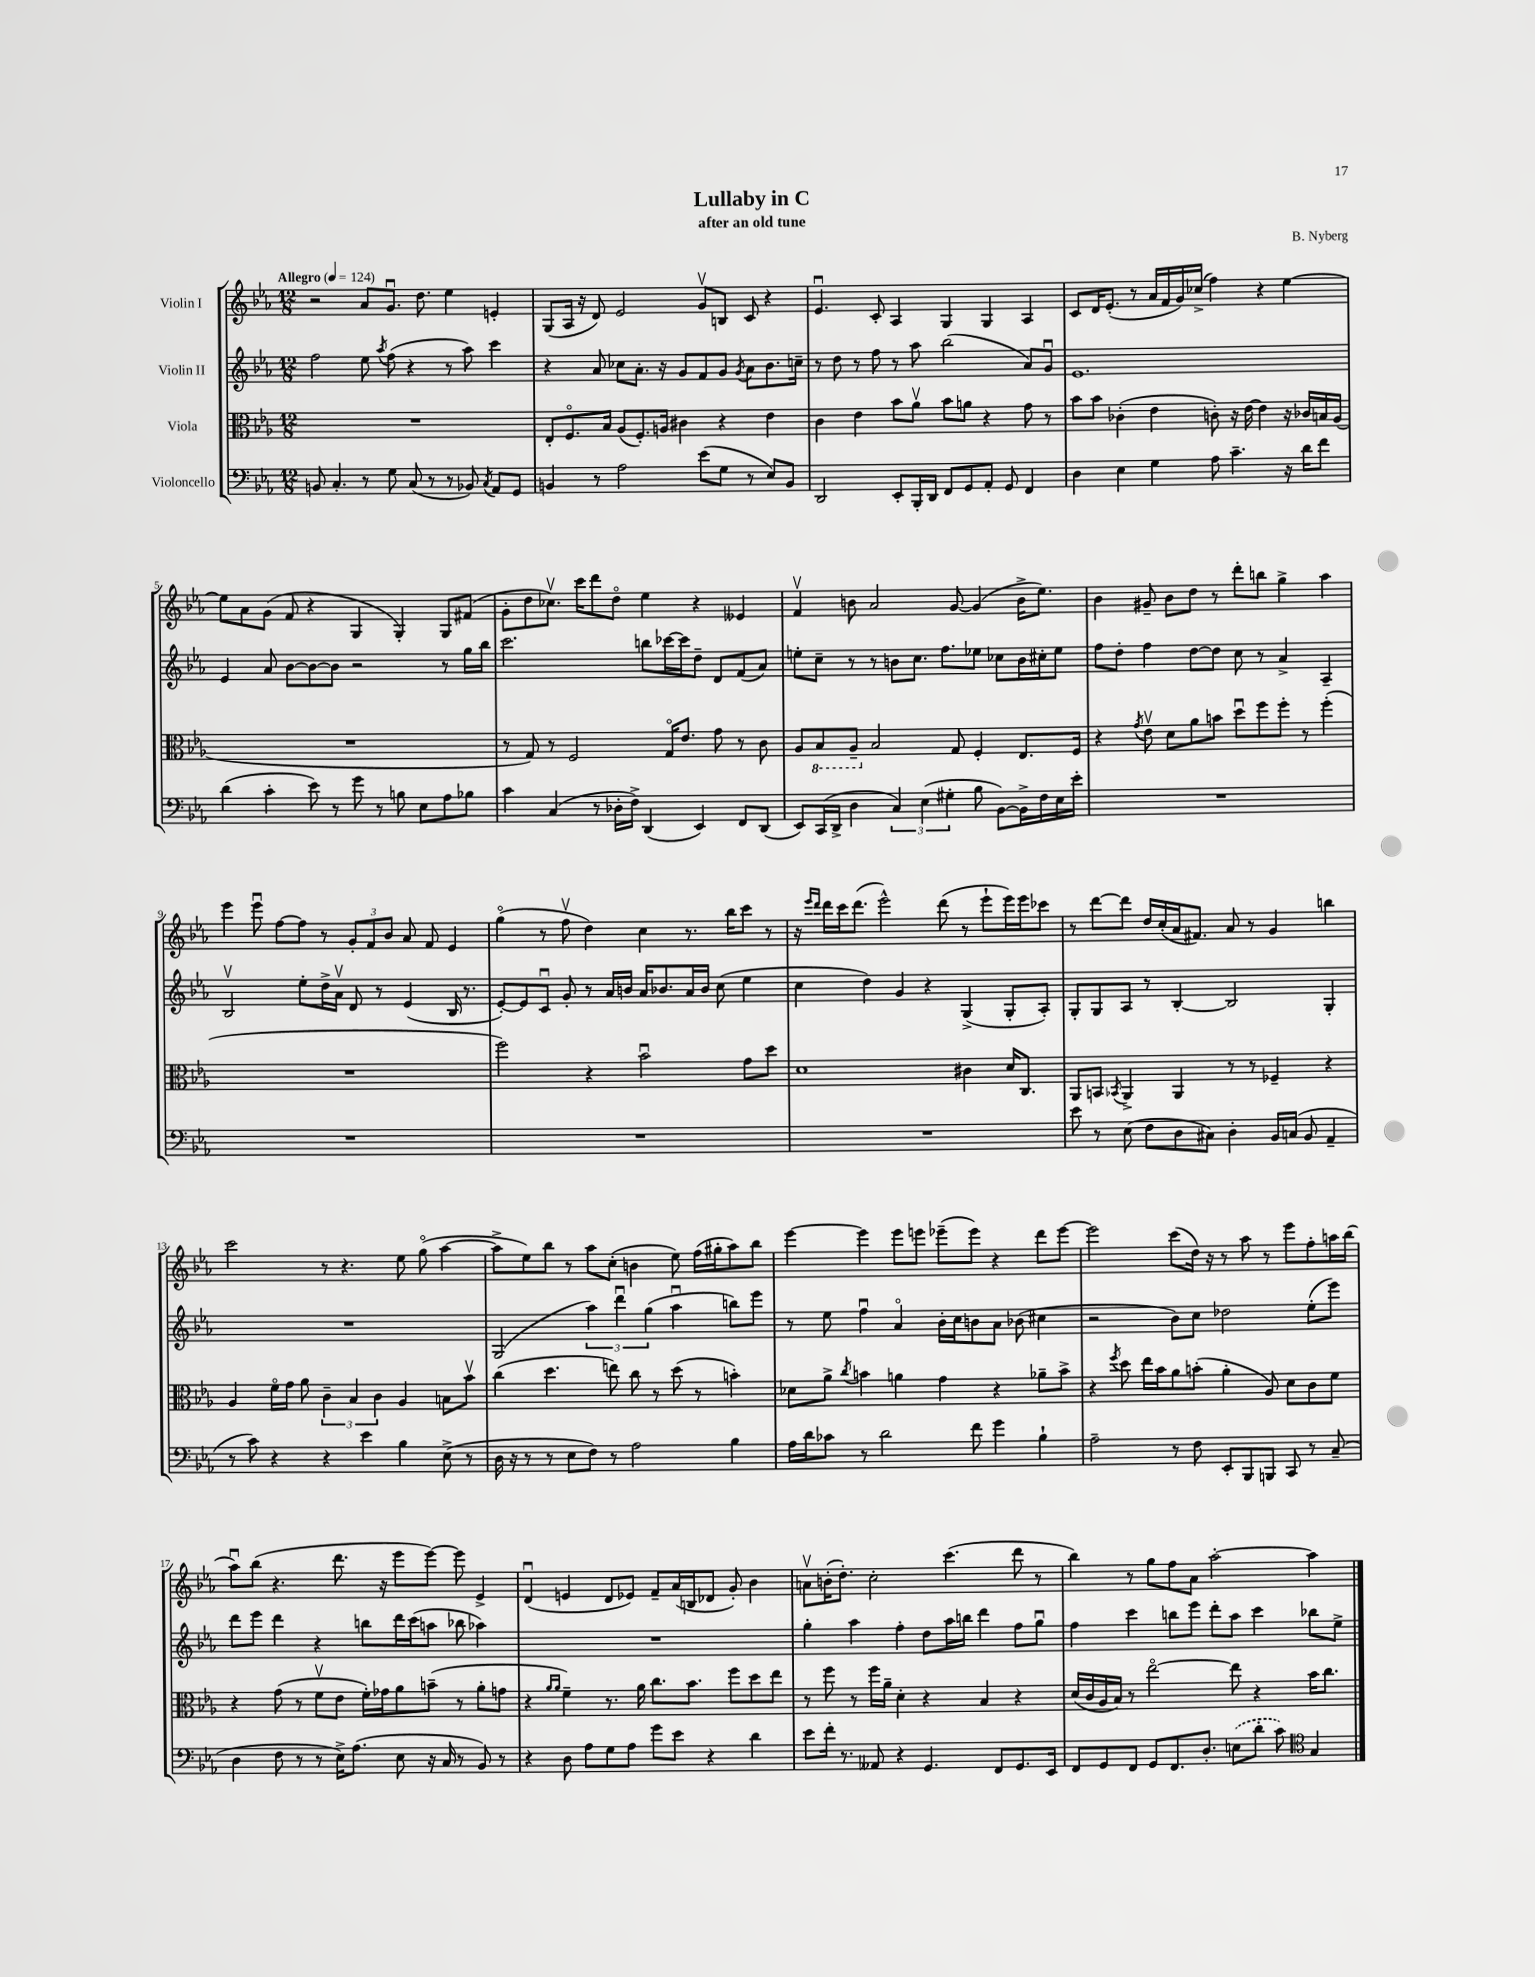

**kern	**kern	**kern	**kern
*staff4	*staff3	*staff2	*staff1
*clefF4	*clefC3	*clefG2	*clefG2
*k[b-e-a-]	*k[b-e-a-]	*k[b-e-a-]	*k[b-e-a-]
*M12/8	*M12/8	*M12/8	*M12/8
*MM124	*MM124	*MM124	*MM124
8BB/	1.r	2ff\	2r
4.C'/	.	.	.
8r	.	8ee-\	8a-/L
.	.	8qaa-/	.
8G\	.	(8ff\	8.gu/J
(8C/	.	4r	.
.	.	.	8.dd\
8r	.	.	.
8r	.	8r	4ee-\
8BB-/)	.	8aa-\)	.
8qC/	.	.	.
8AA-/L	.	4ccc\	4e'/
8GG/J	.	.	.
=	=	=	=
4BB/	8E-'/L	4r	(8G/L
.	8.Fo/	.	16A-/Jk
.	.	.	16r
8r	.	8a-/	8d/)
.	16B-/Jk	.	.
2A-\	(8A-/L	8cc-\L	2e-/
.	8.F'/)	8.a-'\J	.
.	16A/Jk	16r	.
.	4c#\	8g/L	.
(8e-\L	.	8f/	8gv/L
8G\J	4r	8g/J	8B/J
.	.	8qg/	.
8r	.	8a-\L	8c/
8E-/L)	4e-\	8.b-\	4r
8BB/J	.	.	.
.	.	16cc~\Jk	.
=	=	=	=
2DD/	4c\	8r	4.e-u/
.	.	8dd\	.
.	4e-\	8r	.
.	.	8ff\	8c'/
8EE-'/L	8b-\L	8r	4A-/
16BBB-'/L	8a-v\J	8aa-\	.
16DD/JJ	.	.	.
8FF/L	8b-\L	(2bb-\	4G/
8GG/	8a\J	.	.
8AA-'/J	4r	.	4G/
8GG/	.	.	.
4FF/	8g\	8a-/L)	4A-/
.	8r	8gu/J	.
=	=	=	=
4D\	8b-\L	1.e-	8c/L
.	8b-\J	.	16d/K
.	.	.	(8.e-'/J
4E-\	(4c-'\	.	.
.	.	.	8r
4G\	4e-\	.	16a-/LL
.	.	.	16f/
.	.	.	16g/)
.	.	.	(16cc-^/JJ
8A-\	8c'\)	.	4ff\)
4.c~\	16r	.	.
.	[16e-\	.	.
.	4e-\]	.	4r
16r	16r	.	[4ee-\
16d\LK	16c-/LL	.	.
8f\J	16B/	.	.
.	(16A-/JJ	.	.
=	=	=	=
(4d\	1.r	4e-/	8ee-\]L
.	.	.	8a-\
4c'\	.	8a-/	(8g\J
.	.	[8b-\L	8f/
8e-\)	.	8b-\_	4r
8r	.	8b-\]J	.
8g\	.	2r	4G/
8r	.	.	.
8B\	.	.	4G'/)
8E-\L	.	.	.
8A-\	.	8r	8G/L
8B-\J	.	16gg\LL	(8f#/J
.	.	16bb-\JJ	.
=	=	=	=
4c\	8r	2.ccc\	8g'\L
.	8G/)	.	8dd\
(4C/	8r	.	8.cc-v\J)
.	2F/	.	.
.	.	.	16ccc\LK
8r	.	.	8ddd\
16D-'\LL	.	.	8ddo\J
16F^\JJ)	.	.	.
(4DD/	.	8bb\L	4ee-\
.	16Go/LK	[16ccc-\L	.
.	8.e-/J	16ccc-\]J	.
4EE-/)	.	8dd~\J	4r
.	8g\	8d/L	.
8FF/L	8r	(8f/	4e--/
(8DD/J	8c\	8a-/J)	.
=	=	=	=
8EE-/L)	8A-/L	8ee'\L	4fv/
(16CC/L	8BB-/	8cc~\J	.
16DD^/JJ	.	.	.
4D\	8AA-~/J	8r	8b\
.	2B-/	8r	2a-/
6C/)	.	8b\L	.
.	.	8.cc\J	.
(6E-\	.	.	.
.	.	8.ff\L	.
6G#'\	.	.	.
.	8G/	.	[8g/
8B-\	4F'/	8ee-\J	(4g/]
[8BB-\L)	.	8cc-\L	.
16BB-^\]L	8.E-/L	16b\L	16b^\LK
16F\	.	16cc#'\J	8.ee-\J)
16E-\	.	8ee-\J	.
16e-'\JJ	16F/Jk	.	.
=	=	=	=
1.r	4r	8ff\L	4b-\
.	.	8dd'\J	.
.	8qg/	.	.
.	8e-v\	4ff\	8g#~/
.	8d\L	.	8b-\L
.	8a-\	[8dd\L	8dd\J
.	8b\J	8dd\]J	8r
.	8ddu\L	8cc\	8ddd'\L
.	8ff\	8r	8bb\J
.	8ff'\J	4a-^/	4gg^\
.	8r	.	.
.	(4ff'\	4A-~/	4aa-\
=	=	=	=
1.r	1.r	2B-v/	4eee-\
.	.	.	8eee-u\
.	.	.	[8ff\L
.	.	8ee-'\L	8ff\]J
.	.	16dd^\L	8r
.	.	16a-v\JJ	.
.	.	8d/	12g'/L
.	.	.	12f/
.	.	8r	.
.	.	.	12b-/J
.	.	(4e-/	8a-/
.	.	.	8f/
.	.	16B-/	4e-/
.	.	8.r	.
=	=	=	=
1.r	2ff\)	[8e-'/L)	(4ggo\
.	.	8e-/]	.
.	.	8cu/J	8r
.	.	8g'/	8ffv\
.	4r	8r	4dd\)
.	.	16a-/LL	.
.	.	16b/JJ	.
.	2b-u\	16a-/LK	4cc\
.	.	8.b-/	.
.	.	16a-/L	8.r
.	.	16b-/JJ	.
.	.	(8cc\	.
.	.	.	16bb-\LK
.	8g\L	4ee-\	8ccc\J
.	8dd\J	.	8r
=	=	=	=
1.r	1d	4cc\	16r
.	.	.	16qqeee-/LL
.	.	.	16qqddd/JJ
.	.	.	16ddd\LL
.	.	.	16ccc\J
.	.	.	(8.ddd\J
.	.	4dd\)	.
.	.	.	2eee-^^\)
.	.	4g/	.
.	.	4r	.
.	.	.	(8ddd\
.	4c#\	(4G^/	8r
.	.	.	8eee-`\L
.	16d/LK	8G'/L	16eee-\L)
.	8.C/J	.	16eee-\J
.	.	8A-'/J)	8ccc-\J
=	=	=	=
8e-\	8AA-/L	8G'/L	8r
8r	8BB/J	8G/	[8ddd\L
.	8qBB-/	.	.
(8E-\	4AA-^/	8A-/J	8ddd\]J
8F\L	.	8r	16dd/LL
.	.	.	(16cc'/
8D\	4AA-/	[4B-'/	16a-/J
.	.	.	8.f#/J)
8C#\J)	.	.	.
4D'\	8r	2B-/]	8a-/
.	8r	.	8r
16BB-/LL	4F-~/	.	4g/
(16C/JJ	.	.	.
8BB-/	.	.	.
4AA-~/	4r	4G'/	4bb\
=	=	=	=
8r	4A-/	1.r	2ccc\
8c\)	.	.	.
4r	16fo\LL	.	.
.	16g\JJ	.	.
.	8a-\	.	.
4r	6c~\	.	8r
.	.	.	4.r
.	6B-/	.	.
4e-\	.	.	.
.	6c\	.	.
4B-\	4A-/	.	8ee-\
.	.	.	(8ggo\
(8E-^\	8B\L	.	[4aa-\
8r	8b-v\J	.	.
=	=	=	=
16D\	(4cc\	(2G/	8aa-^\]L
16r	.	.	.
8r	.	.	8ee-\)
8r	4.dd\	.	8bb-\J
8E-\L	.	.	8r
8F\J)	.	6aa-\)	8aa-\L
8r	8ee\)	.	(8cc'\J
.	.	6dddu\	.
2A-\	8cc\	.	4b\
.	.	(6gg\	.
.	8r	.	.
.	(8dd\	4aa-u\	8ee-\)
.	8r	.	(16ff\LL
.	.	.	16gg#'\J
4B-\	4b'\)	8bb\L)	8aa-\)
.	.	8eee-\J	8bb-\J
=	=	=	=
16A-\LL	8d-\L	8r	[4eee-\
16d\J	.	.	.
8c-\J	8a-^\J	8ee-\	.
.	8qcc/	.	.
8r	4b\	4ffu\	4eee-\]
2d\	.	.	.
.	4a\	4a-o/	8eee-\L
.	.	.	8eee\J
.	4g\	16b-'\LL	(8eee-~\L
.	.	16cc\J	.
8f\	.	8b\	8eee-\J)
4g\	4r	8a-\J	4r
.	.	(8b-\	.
4B-`\	8a-~\L	4cc#\	8ddd\L
.	8b^\J	.	[8eee-\J
=	=	=	=
2A-~\	4r	2r	2eee-\]
.	8qff/	.	.
.	8dd\	.	.
.	16ee-\LL	.	.
.	16b-\J	.	.
8r	8a-\	8b-\L)	(8ccc\L
8F\	(8b'\J	8cc\J	16dd\Jk)
.	.	.	16r
8EE-'/L	4a-'\	2dd-\	8r
8BBB-/	.	.	8aa-\
8BBB/J	8A-/)	.	8r
8CC/	8d\L	.	8eee-\L
8r	8c\	(8ee-'\L	8ff'\
(8C~/	8f\J	8eee-\J)	16aa\L
.	.	.	(16bb-\JJ
=	=	=	=
4D\	4r	8ddd\L	8aa-u\L)
.	.	8eee-\J	(8bb-\J
8F\	(8g\	4ddd\	4.r
8r	8r	.	.
8r	8fv\L	4r	.
16E-^\LK)	8e-\J	.	8.ddd\
(8.A-\J	.	.	.
.	16f'\LL)	8bb\L	.
.	16g-\J	.	16r
8E-\	8a-\	16ddd\L	8eee-\L
.	.	(16ccc\J	.
16r	(8b~\J	8aa\J	[8eee-\J)
16C/	.	.	.
8r	8r	8bb-\	8eee-\]
8BB-/)	8a-'\L	4aa-\)	4e-^/
8r	8g\J	.	.
=	=	=	=
4r	4r	1.r	(4du/
.	16qqa-/LL	.	.
.	16qqa-/JJ	.	.
8D\	4f~\)	.	4e/
8A-\L	.	.	.
8G\	8.r	.	8d/L
8A-\J	.	.	8e-/J)
.	16a-\	.	.
8g\L	8.cc\L	.	8f~/L
8e-\J	.	.	(16a-/L
.	8.b-\J	.	16B/J
4r	.	.	8d-/J
.	8ff\L	.	8g'/)
4d\	8dd\	.	4b-\
.	8ee-\J	.	.
=	=	=	=
8e-\L	8r	4gg'\	8av\L
16f'\Jk	8ff\	.	(16b'\K
8.r	.	.	8.dd'\J)
.	8r	4aa-\	.
8AA--/	16ff\LL	.	2cc'\
.	16a-~\JJ	.	.
4r	4d'\	4ff'\	.
4.GG/	4r	8dd\L	.
.	.	16aa-\L	(4.ccc\
.	.	16bb\JJ	.
.	4B-/	4ddd\	.
8FF/L	.	.	.
8.GG/	4r	8ff\L	8ddd\
.	.	8ggu\J	8r
16EE-/Jk	.	.	.
=	=	=	=
8FF/L	(16d/LL	4ff\	4bb-\)
.	16c/	.	.
8GG/	16A-/	.	.
.	16B-/JJ)	.	.
8FF/J	8r	4ccc\	8r
8GG/L	[2ee-o\	.	8gg\L
8.FF/	.	8bb\L	8ff\
.	.	8eee-\J	8a-\J
8.D'/J	.	.	.
.	.	8ddd'\L	[2aa-'\
(8E\L	8ee-\]	8aa-\J	.
8d'\J	4r	4ccc\	.
8c\)	.	.	.
*clefC4	*	*	*
4G/	16b-\LK	8bb-\L	4aa-\]
.	8.cc\J	.	.
.	.	8ee-^\J	.
==	==	==	==
*-	*-	*-	*-
